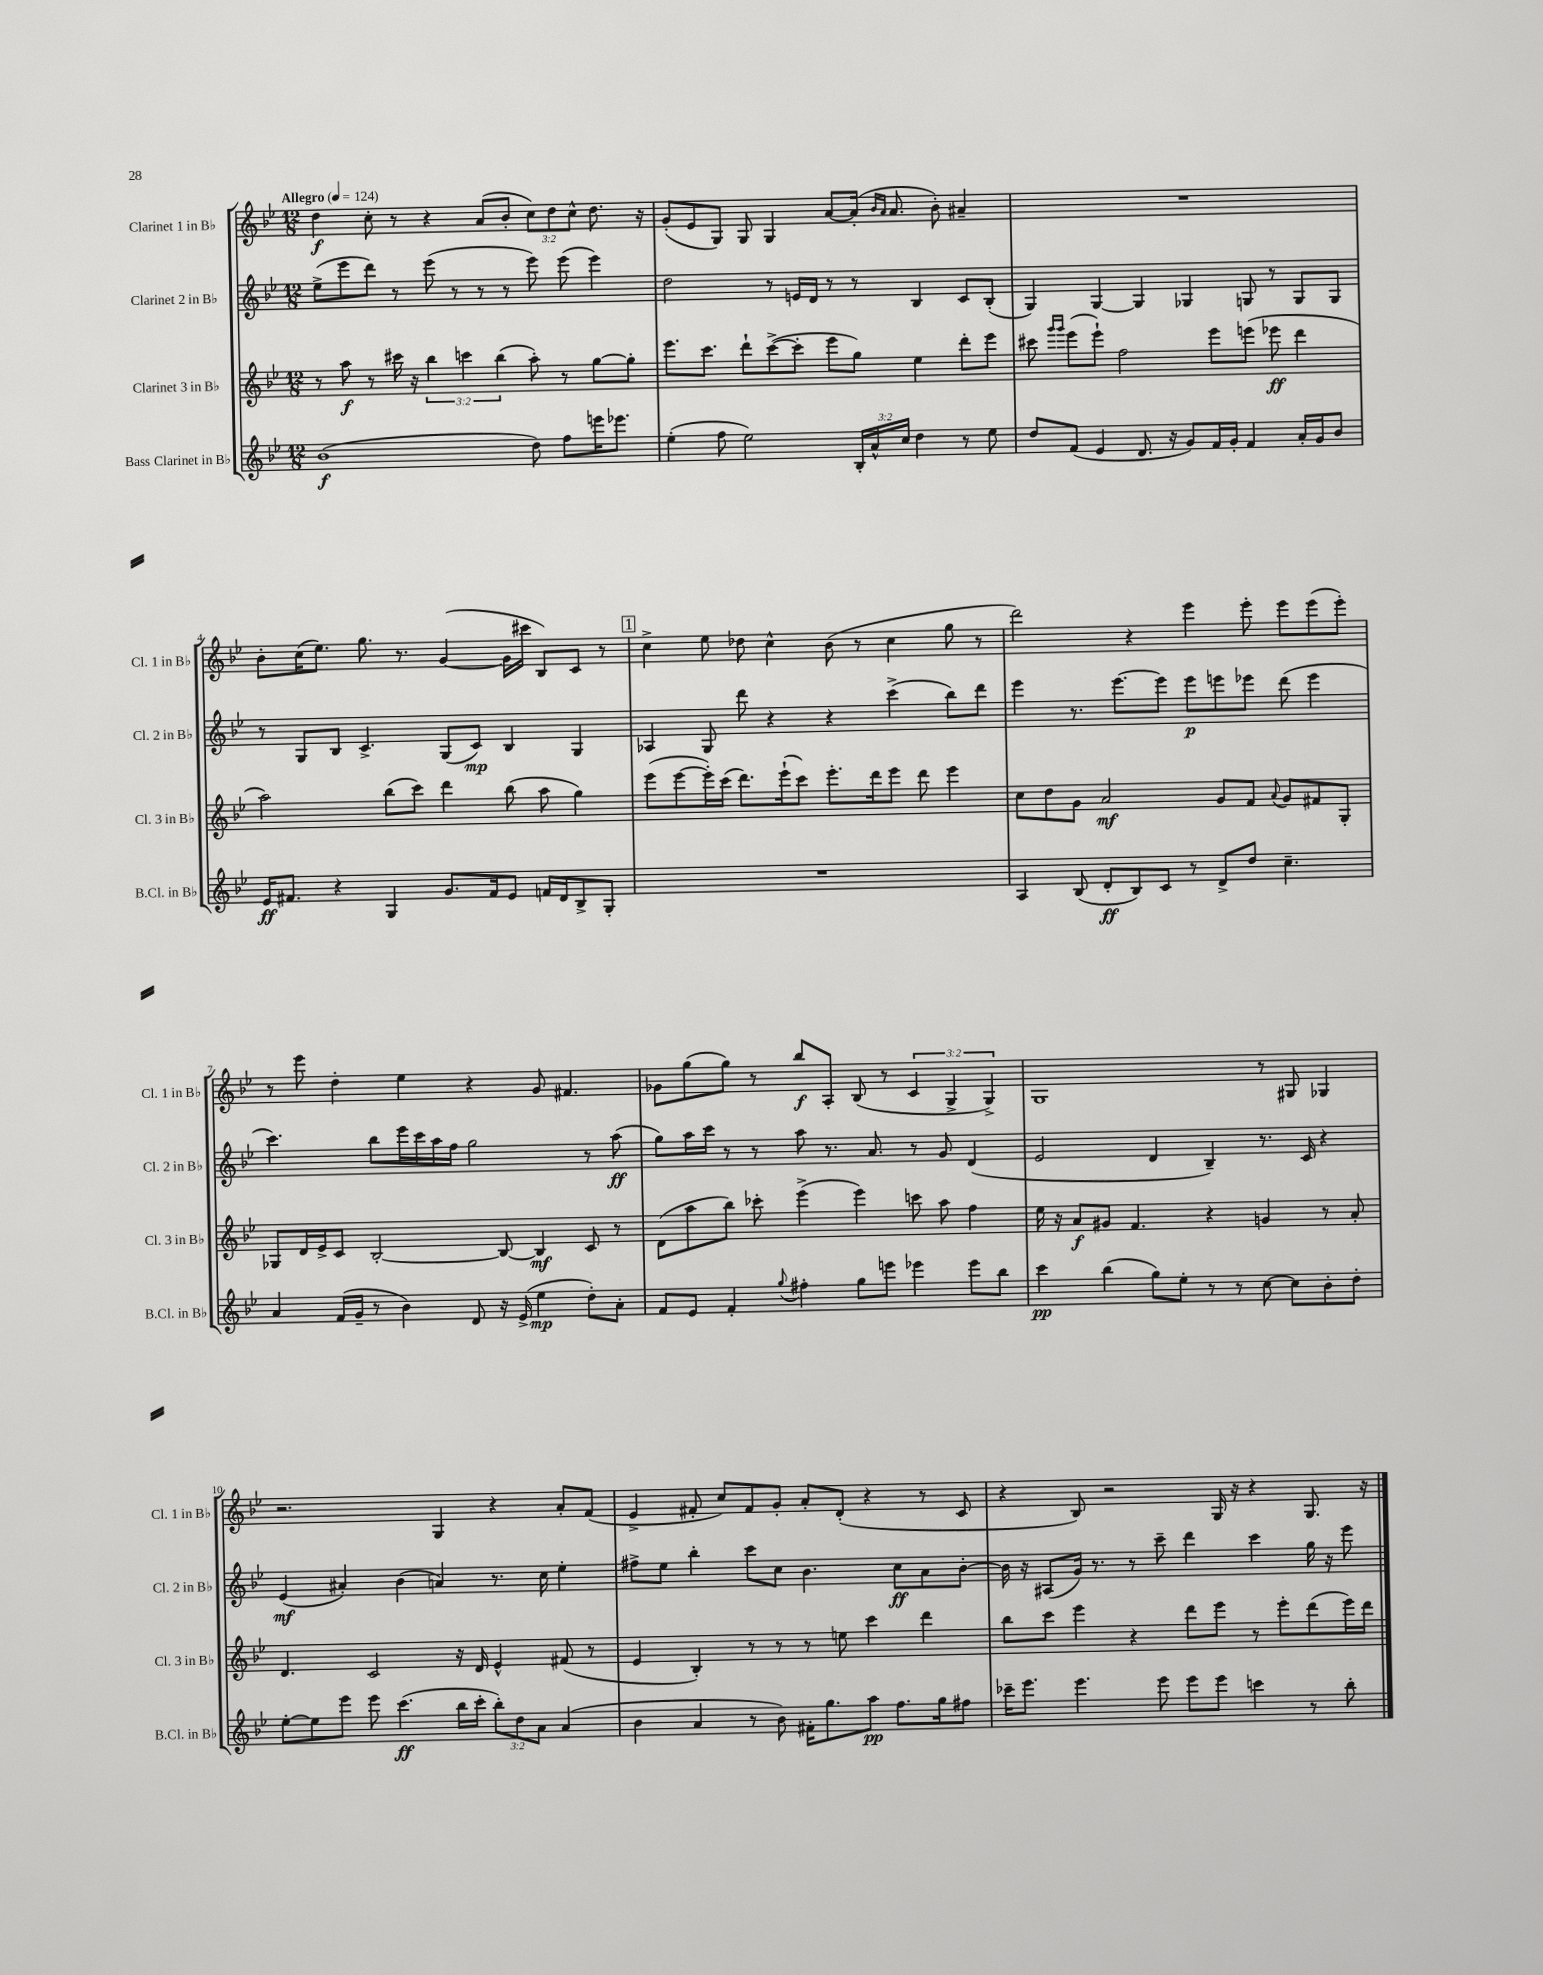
<<
\new StaffGroup <<
\new Staff = "s0" \with { instrumentName = "Clarinet 1 in Bb" shortInstrumentName = "Cl. 1 in Bb" } {
    \clef treble \key bes \major \numericTimeSignature \time 12/8 \override Staff.TupletNumber.text = #tuplet-number::calc-fraction-text \tempo "Allegro" 4 = 124
    \autoBeamOff d''4\f c''8-. r8 r4 a'8[( bes'8]-. \tuplet 3/2 { c''8[) d''8 c''8]-^ } d''8. r16 |
    g'8[-.( ees'8 g8]) g8 g4 a'8[~ a'16]-.( \grace { bes'16[ a'16] } a'8. bes'8-.) ais'4-- |
    R1. |
    bes'8[-. c''16( ees''8.]) g''8. r8. g'4~( g'16[ cis'''16] bes8[) c'8] r8 |
    \mark \markup { \box "1" } c''4-> ees''8 des''8 c''4-^ bes'8( r8 c''4 g''8 r8 |
    d'''2) r4 ees'''4 ees'''8-. ees'''8[ ees'''8( ees'''8]-.) |
    r8 ees'''8 d''4-. ees''4 r4 g'8 fis'4. |
    ges'8[ g''8( g''8]) r8 bes''8[\f a8]-. bes8( r8 \tuplet 3/2 { c'4 g4-> g4->) } |
    g1 r8 gis8 ges4 |
    r2. g4 r4 a'8[-. f'8]( |
    ees'4-> fis'8-. c''8[) fis'8 g'8]-. a'8[-. d'8]-.( r4 r8 c'8 |
    r4 bes8) r2 g16 r16 r4 g8. r16 \bar "|." |
}
\new Staff = "s1" \with { instrumentName = "Clarinet 2 in Bb" shortInstrumentName = "Cl. 2 in Bb" } {
    \clef treble \key bes \major \numericTimeSignature \time 12/8
    \autoBeamOff ees''8[->( ees'''8 d'''8]) r8 ees'''8( r8 r8 r8 ees'''8) ees'''8( ees'''4) |
    d''2 r8 e'16[ d'16] r8 r8 bes4 c'8[ bes8]-.( |
    g4) g4~ g4 ges4 g8 r8 g8[ g8] |
    r8 g8[ bes8] c'4.-> g8[( c'8]\mp) bes4 g4 |
    \mark \markup { \box "1" } aes4 g8 d'''8 r4 r4 c'''4->( bes''8[) d'''8] |
    ees'''4 r8. ees'''8.[~ ees'''8] ees'''8[\p e'''8 ees'''8] d'''8( ees'''4 |
    c'''4.) bes''8[ ees'''16 c'''16 a''16 f''16] g''2 r8 a''8\ff( |
    g''8[) a''16 c'''16] r8 r8 a''8 r8. a'8. r8 g'8 d'4( |
    ees'2 d'4 bes4--) r8. c'16 r4 |
    ees'4\mf( ais'4-.) bes'4( a'4) r8. c''16 ees''4-. |
    fis''8[-> ees''8] bes''4-. c'''8[ c''8] bes'4. c''8[\ff a'8 bes'8]~-. |
    bes'16 r16 ais8[( g'16]) r8. r8 c'''8-- d'''4 c'''4 g''16 r16 ees'''8 \bar "|." |
}
\new Staff = "s2" \with { instrumentName = "Clarinet 3 in Bb" shortInstrumentName = "Cl. 3 in Bb" } {
    \clef treble \key bes \major \numericTimeSignature \time 12/8 \override Staff.TupletNumber.text = #tuplet-number::calc-fraction-text
    \autoBeamOff r8 a''8\f r8 cis'''16 r16 \tuplet 3/2 { bes''4 c'''4 bes''4( } a''8-.) r8 g''8[~ g''8]-. |
    ees'''8.[ c'''8.] d'''8[-! c'''8~->( c'''8]-. ees'''8[ g''8]) ees''4 d'''8[-. ees'''8] |
    cis'''8 \grace { g'''16[ g'''16] } ees'''8[( ees'''8]-!) f''2 ees'''8[ e'''8]( ees'''8\ff d'''4 |
    a''2) bes''8[( c'''8]) d'''4 bes''8( a''8 g''4) |
    \mark \markup { \box "1" } ees'''8[( ees'''8~ ees'''16-.) c'''16]( d'''8.[) ees'''16-!( c'''8]) ees'''8.[-. d'''16 ees'''8] d'''8 ees'''4 |
    c''8[ d''8 g'8] a'2\mf g'8[ f'8] \appoggiatura { a'8 } g'8[ fis'8 g8]-. |
    ges8[ d'16 ees'16-> c'8] bes2~-. bes8~ bes4\mf c'8 r8 |
    d'8[( a''8 bes''8]) ces'''8-. ees'''4->( ees'''4) c'''8 a''8 f''4 |
    ees''16 r16 a'8[\f gis'8] f'4. r4 g'4 r8 a'8-. |
    d'4. c'2 r16 d'16 ees'4-^ fis'8( r8 |
    ees'4 bes4-.) r8 r8 r8 e''8 c'''4 d'''4 |
    bes''8[ c'''8] ees'''4 r4 d'''8[ ees'''8] r8 ees'''8[-. d'''8( ees'''16) d'''16] \bar "|." |
}
\new Staff = "s3" \with { instrumentName = "Bass Clarinet in Bb" shortInstrumentName = "B.Cl. in Bb" } {
    \clef treble \key bes \major \numericTimeSignature \time 12/8 \override Staff.TupletNumber.text = #tuplet-number::calc-fraction-text
    \autoBeamOff bes'1\f( d''8) f''8[ e'''16 ees'''8.] |
    ees''4-.( f''8 ees''2) \tuplet 3/2 { bes16[-. a'16-^ c''16] } d''4 r8 ees''8 |
    d''8[ f'8]( ees'4 d'8. r16 g'8[) f'16 g'16]-. f'4 a'16[-. g'16 bes'8] |
    ees'16[\ff fis'8.] r4 g4 g'8.[ fis'16 ees'8] f'16[ d'16 bes8-> g8]-. |
    \mark \markup { \box "1" } R1. |
    a4 bes8( d'8[-.\ff bes8) c'8] r8 d'8[-> d''8] c''4.-- |
    a'4 f'16[( g'16]-- r8 bes'4) d'8 r16 ees'16->( ees''4\mp d''8[-.) a'8]-. |
    f'8[ ees'8] f'4-. \appoggiatura { g''8 } fis''4-. g''8[ e'''8] ees'''4 ees'''8[ bes''8] |
    c'''4\pp bes''4( g''8[) ees''8]-. r8 r8 c''8~ c''8[ bes'8-. d''8]-. |
    ees''8[~-. ees''8 ees'''8] ees'''8 c'''4.\ff( bes''16[ c'''16]-. \tuplet 3/2 { bes''8[-.) d''8 a'8] } a'4( |
    bes'4 a'4 r8 bes'8) fis'16[-. g''8. a''8]\pp f''8.[ g''16 fis''8] |
    ces'''16[-- ees'''8.] ees'''4. ees'''8 ees'''8[ ees'''8] c'''4 r8 bes''8-. \bar "|." |
}
>>
>>
